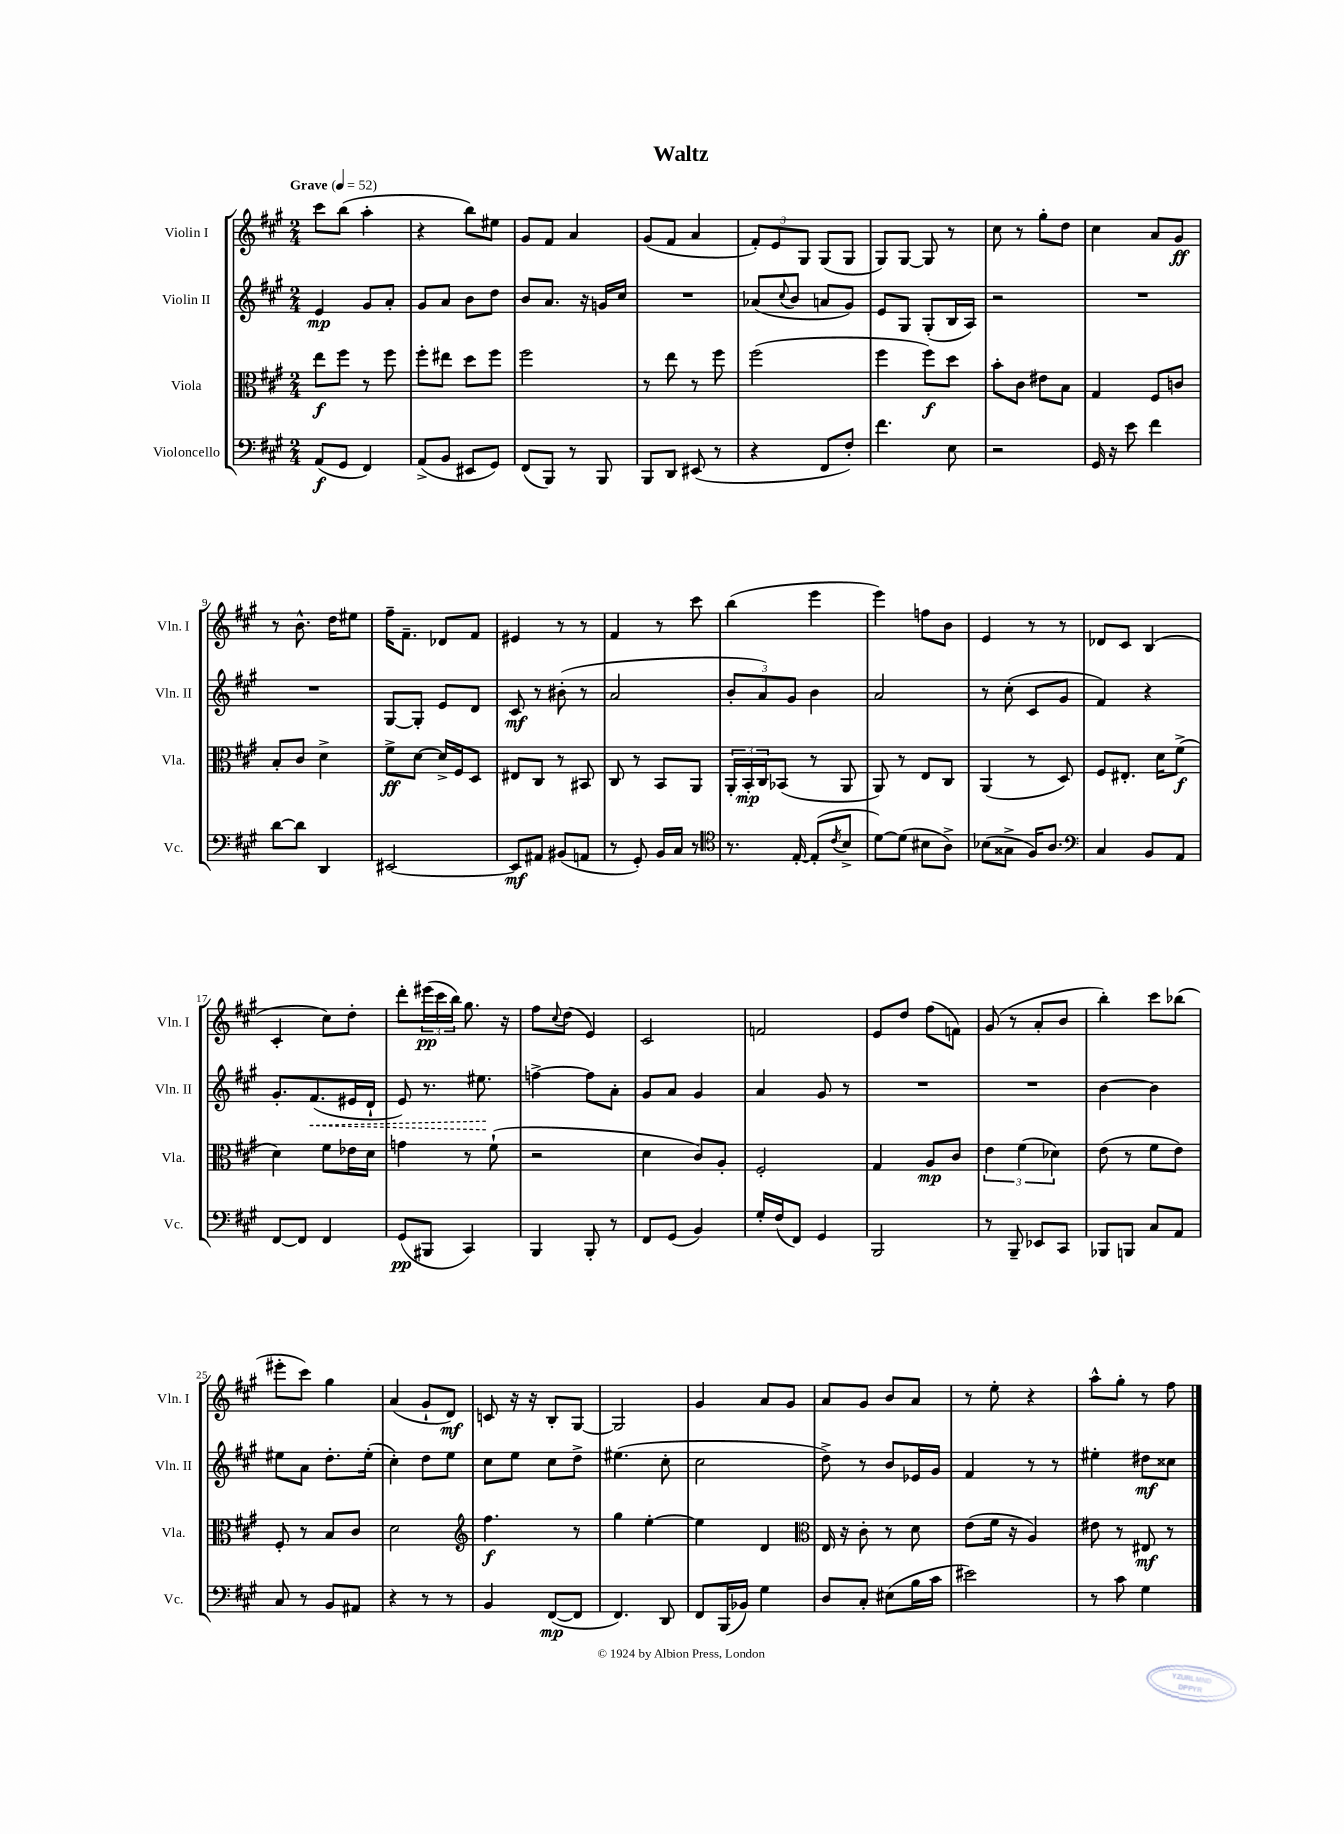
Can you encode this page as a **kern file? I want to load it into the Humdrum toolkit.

**kern	**kern	**kern	**kern
*staff4	*staff3	*staff2	*staff1
*clefF4	*clefC3	*clefG2	*clefG2
*k[f#c#g#]	*k[f#c#g#]	*k[f#c#g#]	*k[f#c#g#]
*M2/4	*M2/4	*M2/4	*M2/4
*MM52	*MM52	*MM52	*MM52
(8AA	8ee	4e	8ccc#
8GG#	8ff#	.	(8bb
4FF#)	8r	8g#	4aa'
.	8ff#	8a'	.
=	=	=	=
(8AA^	8ff#'	8g#	4r
8BB	8ee#	8a	.
8EE#	8dd	8b	8bb)
8GG#)	8ff#	8dd	8ee#
=	=	=	=
(8FF#	2ff#	8b	8g#
8BBB)	.	8.a	8f#
8r	.	.	4a
.	.	16r	.
8BBB	.	16g	.
.	.	16cc#	.
=	=	=	=
8BBB	8r	2r	(8g#
8DD	8ee	.	8f#
(8EE#	8r	.	4a
8r	8ff#	.	.
=	=	=	=
4r	(2ff#	(8a-	12f#')
.	.	.	12e
.	.	8qqcc#	.
.	.	8b	.
.	.	.	12G#
8FF#	.	8a	(8G#
8F#')	.	8g#)	8G#
=	=	=	=
4.f#	4ff#	8e	8G#)
.	.	8G#	[8G#
.	8ff#)	(8G#'	8G#]
8E	8dd	16B	8r
.	.	16A)	.
=	=	=	=
2r	8b'	2r	8cc#
.	8c#	.	8r
.	8e#	.	8gg#'
.	8B	.	8dd
=	=	=	=
16GG#	4G#	2r	4cc#
16r	.	.	.
8e	.	.	.
4f#	8F#	.	8a
.	8c	.	8g#
=	=	=	=
[8d	8B'	2r	8r
8d]	8c#	.	8.b^^
4DD	4d^	.	.
.	.	.	16dd
.	.	.	8ee#
=	=	=	=
[2EE#	8f#^	[8G#	16ff#~
.	.	.	8.f#~
.	[8d	8G#']	.
.	16d^]	8e	8d-
.	16F#	.	.
.	8D	8d	8f#
=	=	=	=
8EE#]	8E#	8c#	4e#
8AA#	8C#	8r	.
(8BB#	8r	(8b#'	8r
8AA	8BB#	8r	8r
=	=	=	=
8r	8C#	2a	4f#
8GG#')	8r	.	.
16BB	8BB	.	8r
16C#	.	.	.
8r	8AA	.	8ccc#
=	=	=	=
*clefC4	*	*	*
8.r	24AA'	12b'	(4bb
.	24BB'	.	.
.	24C#	12a)	.
.	(8BB-	.	.
.	.	12g#	.
[16E'	.	.	.
(8E']	8r	4b	4eee
8qc#	.	.	.
8B^	8AA	.	.
=	=	=	=
[8d)	8AA)	2a	4eee)
(8d]	8r	.	.
8B#	8E	.	8ff
8A^)	8C#	.	8b
=	=	=	=
(8B-	(4AA	8r	4e
8G##^	.	(8cc#'	.
16F#)	8r	8c#	8r
8.A	.	.	.
.	8D)	8g#	8r
=	=	=	=
*clefF4	*	*	*
4C#	8F#	4f#)	8d-
.	8.E#'	.	8c#
8BB	.	4r	(4B
.	16d	.	.
8AA	(8f#^	.	.
=	=	=	=
[8FF#	4d)	8.g#'	4c#'
8FF#]	.	.	.
.	.	(8.f#	.
4FF#	8f#	.	8cc#)
.	16e-	16e#	8dd'
.	16d	16d`	.
=	=	=	=
(8GG#	4g	8e)	8ddd'
8BBB#	.	8.r	(24eee#
.	.	.	24ccc#
.	.	.	24bb)
4CC#)	8r	.	8.gg#
.	.	8.ee#	.
.	(8f#`	.	.
.	.	.	16r
=	=	=	=
4BBB	2r	[4ff^	8ff#
.	.	.	8qqcc#
.	.	.	(8dd
8BBB'	.	8ff]	4e)
8r	.	8a'	.
=	=	=	=
8FF#	4d	8g#	2c#
(8GG#	.	8a	.
4BB)	8c#)	4g#	.
.	8A'	.	.
=	=	=	=
16G#'	2F#'	4a	2f
(16F#	.	.	.
8FF#)	.	.	.
4GG#	.	8g#	.
.	.	8r	.
=	=	=	=
2BBB	4G#	2r	8e
.	.	.	8dd
.	8A	.	(8ff#
.	8c#	.	8f)
=	=	=	=
8r	6e	2r	(8g#
8BBB~	.	.	8r
.	(6f#	.	.
8EE-	.	.	8a'
.	6d-)	.	.
8CC#	.	.	8b
=	=	=	=
8BBB-	(8e	[4b	4bb')
8BBB	8r	.	.
8C#	8f#	4b]	8ccc#
8AA	8e)	.	(8bb-
=	=	=	=
8C#	8F#'	8ee#	8eee#'
8r	8r	8a	8ccc#)
8BB	8B	8.dd'	4gg#
8AA#	8c#	.	.
.	.	(16ee#'	.
=	=	=	=
4r	2d	4cc#')	(4a
8r	.	8dd	8g#`
8r	.	8ee	8d)
=	=	=	=
*	*clefG2	*	*
4BB	4.ff#	8cc#	8c
.	.	8ee	16r
.	.	.	16r
([8FF#	.	8cc#	8B'
8FF#]	8r	8dd^	[8G#
=	=	=	=
4.FF#)	4gg#	(4.ee#	2G#]
.	[4ee'	.	.
8DD	.	8cc#'	.
=	=	=	=
8FF#	4ee]	2cc#	4g#
(16BBB	.	.	.
16BB-)	.	.	.
4G#	4d	.	8a
.	.	.	8g#
=	=	=	=
*	*clefC3	*	*
8D	16E	8dd^)	8a
.	16r	.	.
8C#'	8c#'	8r	8g#
(8E#	8r	8b	8b
16B	8d	16e-	8a
16c#	.	16g#	.
=	=	=	=
2e#)	(8e	4f#	8r
.	16f#	.	8ee'
.	16r	.	.
.	4A)	8r	4r
.	.	8r	.
=	=	=	=
8r	8e#	4ee#'	8aa^^
8c#	8r	.	8gg#'
4G#	8E#	8dd#	8r
.	8r	8cc##	8ff#
==	==	==	==
*-	*-	*-	*-
